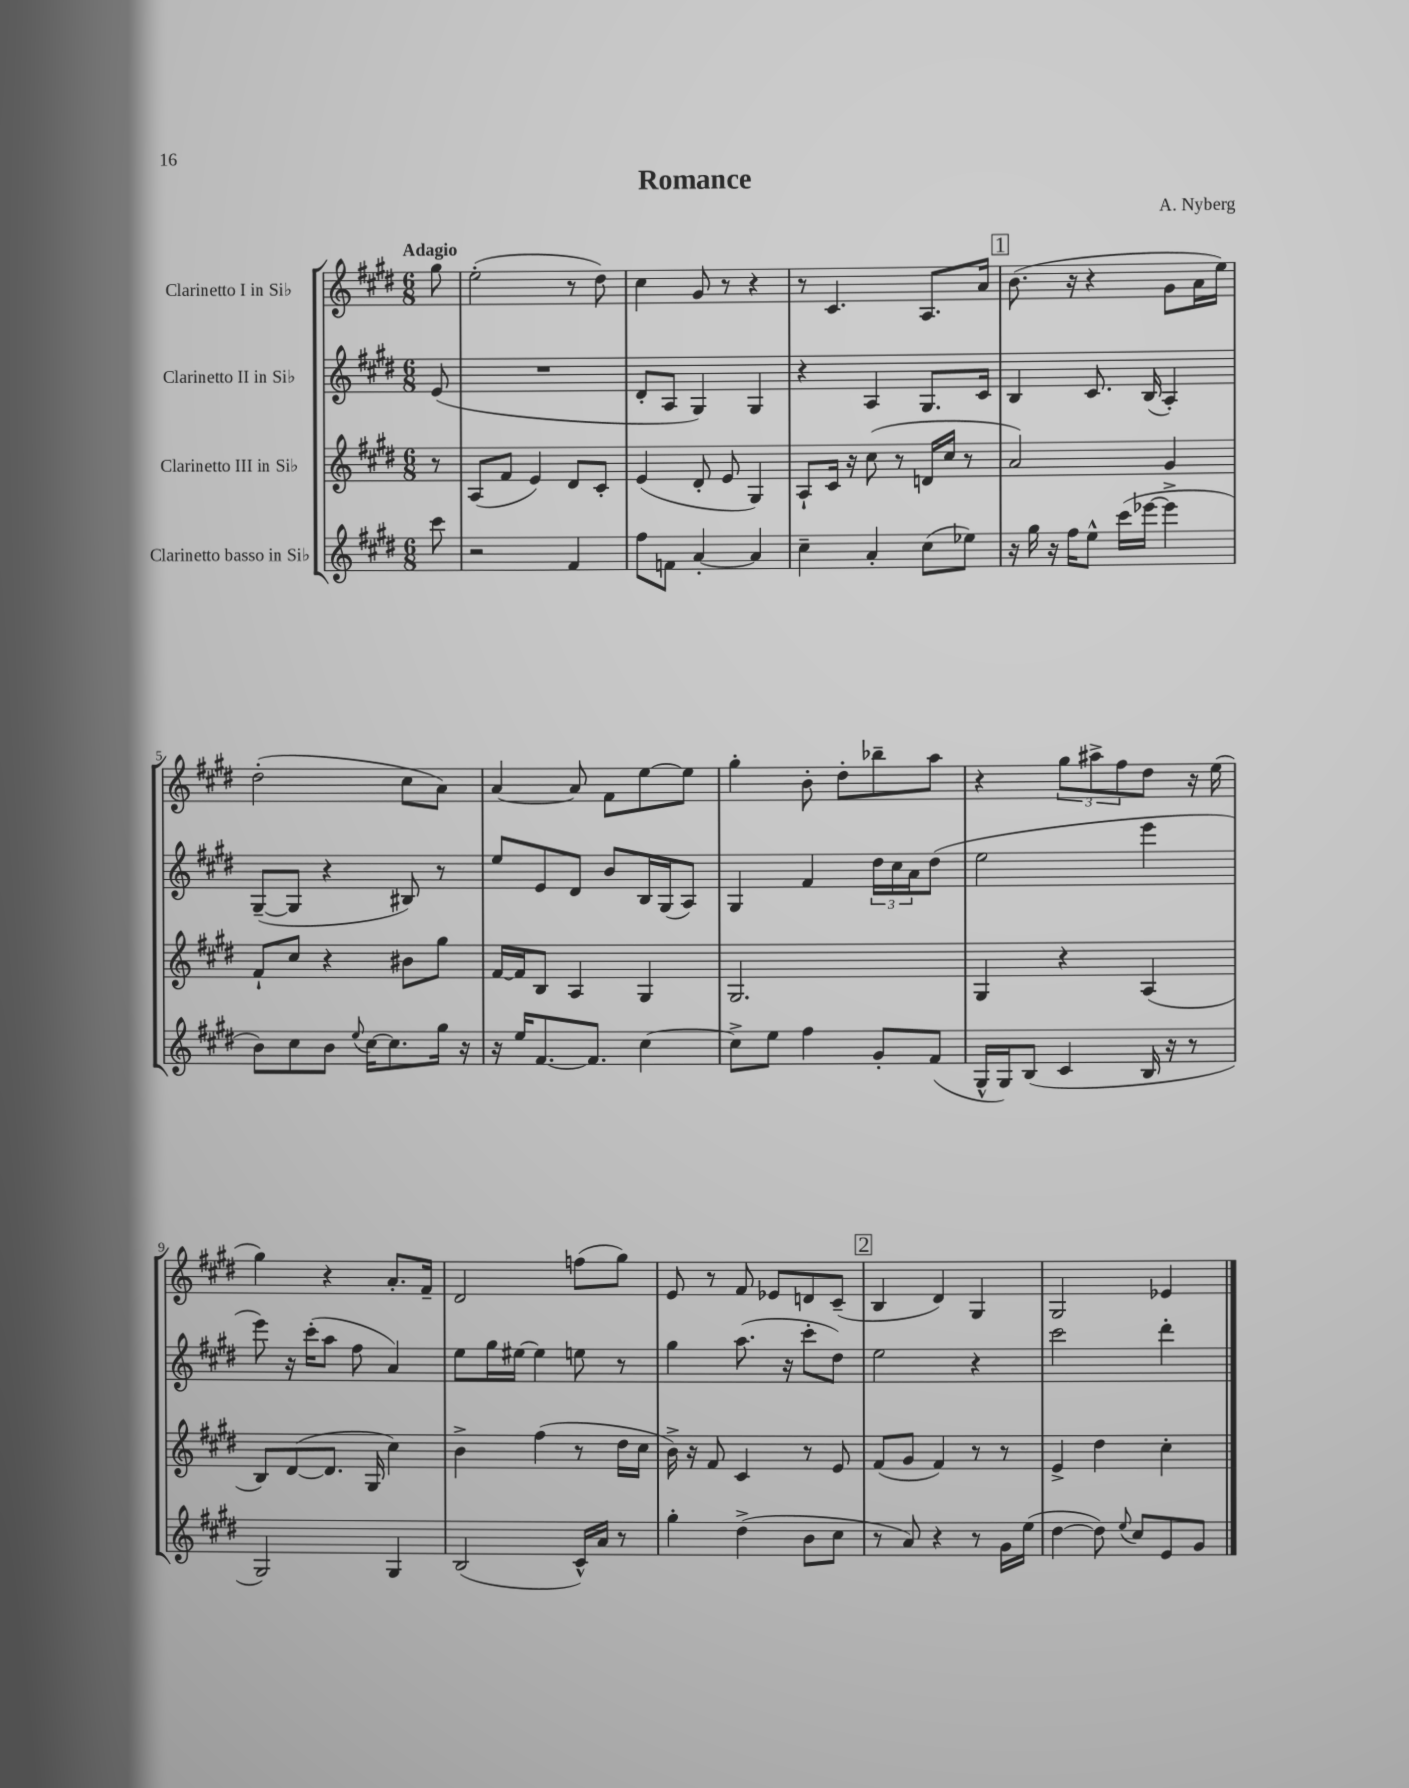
\header { title = "Romance" composer = "A. Nyberg" }
<<
\new StaffGroup <<
\new Staff = "s0" \with { instrumentName = "Clarinetto I in Sib" } {
    \clef treble \key e \major \numericTimeSignature \time 6/8 \partial 8 \tempo "Adagio"
    gis''8 |
    e''2-.( r8 dis''8) |
    cis''4 gis'8 r8 r4 |
    r8 cis'4. a8. a'16 |
    \mark \markup { \box "1" } b'8.( r16 r4 gis'8 a'16 e''16) |
    dis''2-.( cis''8 a'8) |
    a'4~ a'8 fis'8 e''8~ e''8 |
    gis''4-. b'8-. dis''8-. bes''8-- a''8 |
    r4 \tuplet 3/2 { gis''8 ais''8-> fis''8 } dis''8 r16 e''16( |
    gis''4) r4 a'8.-. fis'16-- |
    dis'2 f''8( gis''8) |
    e'8 r8 fis'8 ees'8 d'8 cis'8--( |
    \mark \markup { \box "2" } b4 dis'4) gis4 |
    gis2 ees'4 \bar "|." |
}
\new Staff = "s1" \with { instrumentName = "Clarinetto II in Sib" } {
    \clef treble \key e \major \numericTimeSignature \time 6/8 \partial 8
    e'8( |
    R2. |
    dis'8-. a8 gis4) gis4 |
    r4 a4 gis8. cis'16 |
    \mark \markup { \box "1" } b4 cis'8. b16( a4-.) |
    gis8~--( gis8 r4 bis8) r8 |
    e''8 e'8 dis'8 b'8 b16 gis16( a8) |
    gis4 fis'4 \tuplet 3/2 { dis''16 cis''16 a'16 } dis''8( |
    e''2 e'''4 |
    e'''8) r16 cis'''16-.( a''8 fis''8 a'4) |
    e''8 gis''16 eis''16~ eis''4 e''8 r8 |
    gis''4 a''8.( r16 cis'''8-. dis''8) |
    \mark \markup { \box "2" } e''2 r4 |
    cis'''2 dis'''4-. \bar "|." |
}
\new Staff = "s2" \with { instrumentName = "Clarinetto III in Sib" } {
    \clef treble \key e \major \numericTimeSignature \time 6/8 \partial 8
    r8 |
    a8( fis'8 e'4) dis'8 cis'8-. |
    e'4( dis'8-. e'8 gis4) |
    a8-! cis'16 r16 cis''8( r8 d'16 cis''16 r8 |
    \mark \markup { \box "1" } a'2) gis'4 |
    fis'8-! cis''8 r4 bis'8 gis''8 |
    fis'16~ fis'16 b8 a4 gis4 |
    gis2. |
    gis4 r4 a4( |
    b8) dis'8~( dis'8. gis16 cis''4) |
    b'4-> fis''4( r8 dis''16 cis''16 |
    b'16->) r16 fis'8 cis'4 r8 e'8 |
    \mark \markup { \box "2" } fis'8( gis'8 fis'4) r8 r8 |
    e'4-> dis''4 cis''4-. \bar "|." |
}
\new Staff = "s3" \with { instrumentName = "Clarinetto basso in Sib" } {
    \clef treble \key e \major \numericTimeSignature \time 6/8 \partial 8
    cis'''8 |
    r2 fis'4 |
    fis''8 f'8 a'4~-. a'4 |
    cis''4-- a'4-. cis''8( ees''8) |
    \mark \markup { \box "1" } r16 gis''16 r16 fis''16 e''8-^ cis'''16( ees'''16~ ees'''4-> |
    b'8) cis''8 b'8 \appoggiatura { e''8 } cis''16~ cis''8. gis''16 r16 |
    r16 e''16 fis'8.~ fis'8. cis''4~ |
    cis''8-> e''8 fis''4 gis'8-. fis'8( |
    gis16-^ gis16) b8( cis'4 b16 r16 r8 |
    gis2) gis4 |
    b2( cis'16-^) a'16 r8 |
    gis''4-. dis''4->( b'8 cis''8 |
    \mark \markup { \box "2" } r8 a'8) r4 r8 gis'16 e''16( |
    dis''4~ dis''8) \appoggiatura { e''8 } cis''8 e'8 gis'8 \bar "|." |
}
>>
>>
